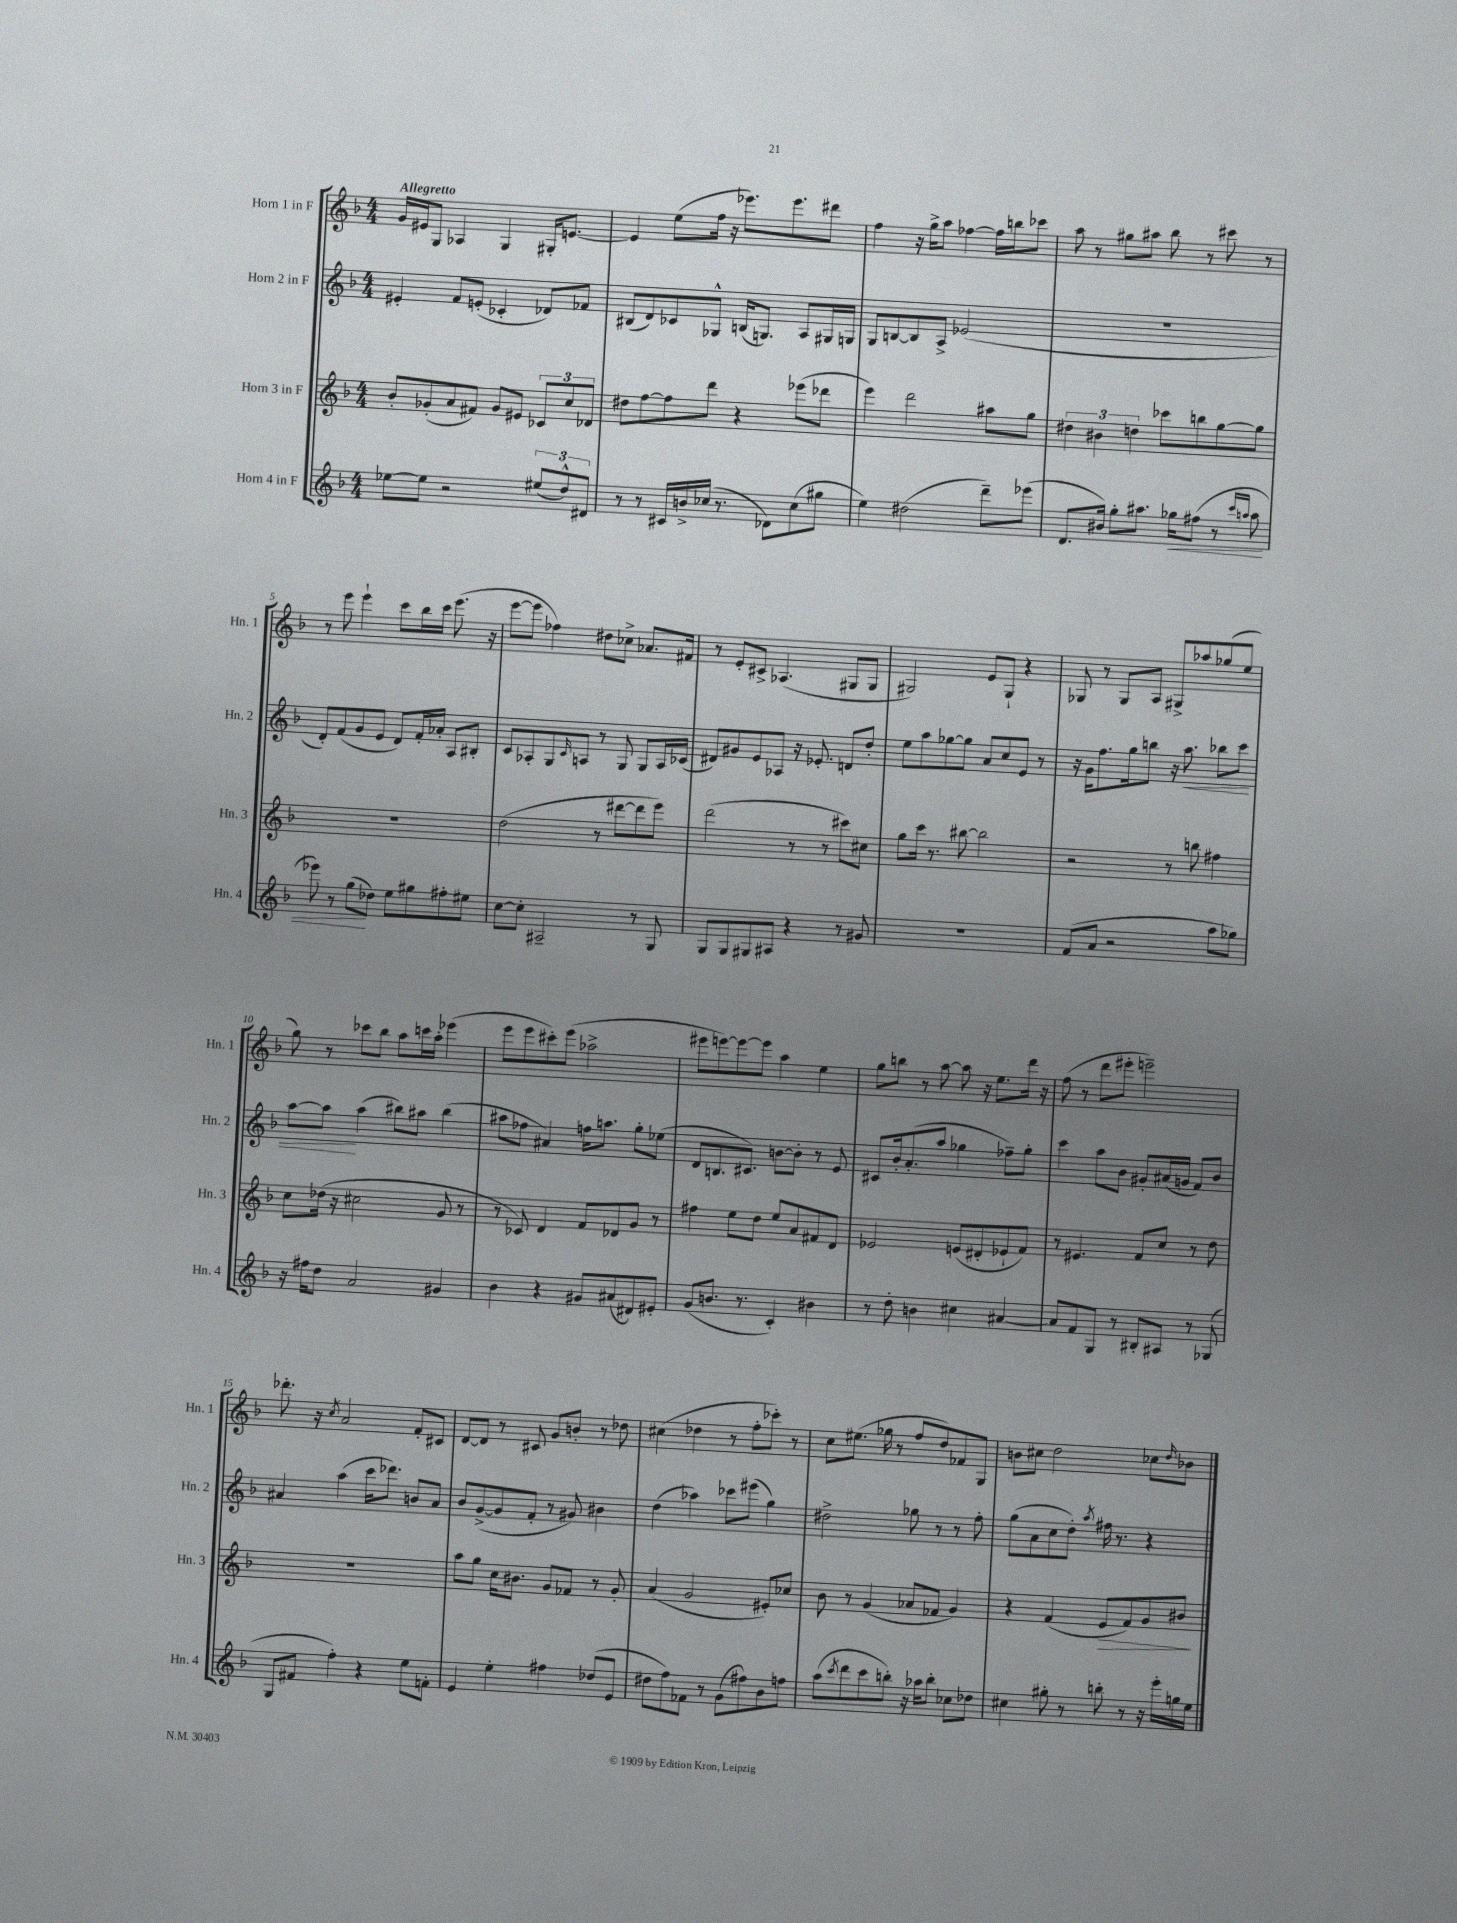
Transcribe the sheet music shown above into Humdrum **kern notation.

**kern	**kern	**kern	**kern
*staff4	*staff3	*staff2	*staff1
*clefG2	*clefG2	*clefG2	*clefG2
*k[b-]	*k[b-]	*k[b-]	*k[b-]
*M4/4	*M4/4	*M4/4	*M4/4
[8ee-	8b-'	4e#'	16g
.	.	.	16e#
8ee-]	(8g-'	.	8G
2r	8a	8f	4A-
.	8f#)	(8e'	.
.	8g-	4c-'	4G
.	8e#	.	.
(12ee#	12c-	8d-)	16G#'
.	.	.	[8.e
12dd^^)	12cc	.	.
.	.	8f-	.
12d#	12d-	.	.
=	=	=	=
8r	8dd#	(8B#	4e]
8r	[8ff	8d)	.
16c#	8ff]	8c-	(8ee
16b^	.	.	.
(16cc-	8ddd	8G-^^	16ff
8.r	.	.	16r
.	4r	(16B	8.eee-)
.	.	8.G)	.
8d-)	.	.	.
.	.	.	8.eee-
(8cc-	(8eee-	8A	.
8gg#	8ddd-	16G#	8ddd#
.	.	16G	.
=	=	=	=
4ee)	4eee)	8G	4ff
.	.	[8B	.
(2dd#	2ddd	8B]	16r
.	.	.	16gg^
.	.	8A^	8aa
.	.	(2e-	[4ff-
8ddd~)	8aa#	.	16ff-]
.	.	.	16bb
(8eee-	8gg	.	8ccc-
=	=	=	=
8.d	6dd#	1r	8aa
.	.	.	8r
.	6b#	.	.
16b#)	.	.	.
8gg'	.	.	8gg#
.	6dd	.	.
8.aa#	.	.	8aa#
.	8ccc-	.	8bb-
16gg-	.	.	.
(8ff#	8bb	.	8r
8r	[8gg	.	8ccc#
16qqccc	.	.	.
16qqaa	.	.	.
8aa	8gg]	.	8r
=	=	=	=
8eee-)	1r	8d')	8r
8r	.	(8f	8eee
(8gg	.	8g	4eee`
8dd-)	.	8e	.
8ee	.	8d)	8ccc
8gg#	.	16f'	16bb-
.	.	16a-'	16ccc
8ff#'	.	8A	(8.eee
8ee#	.	8B#'	.
.	.	.	16r
=	=	=	=
[8cc	(2dd	8c	[8eee
8cc']	.	8A-'	8eee]
2A#~	.	8G	4ff-)
.	.	16qqc	.
.	.	8A	.
.	8r	8r	8dd#
.	[8ddd#	8G	8cc-^
8r	8ddd#]	8G	8.a-
8G	8eee)	16A	.
.	.	(16c-	16f#
=	=	=	=
8G	(2ddd	8d#)	8r
8G	.	8g#	8e'
8G#	.	8e	8c#^
8A#	.	8A-	(4.A-
4r	8r	16r	.
.	.	8.e-'	.
.	8r	.	.
8r	8ccc#)	8d	8G#
8g#	8cc#	8dd'	8G#
=	=	=	=
1r	8gg	8ee	2G#)
.	16ccc	8aa	.
.	8.r	.	.
.	.	[8gg-	.
.	[8bb#	8gg-]	.
.	2bb#]	8a	8e
.	.	8cc	8G#`
.	.	8e	4r
.	.	8r	.
=	=	=	=
(8f	2r	16r	8G-
.	.	16g	.
8a	.	8.ff	8r
2r	.	.	8G-
.	.	16gg	.
.	.	8bb	8A
.	8r	16r	8G#^
.	.	8.aa	.
.	8bb	.	8aa-
8aa	4ff#	8bb-	(8gg-
8gg-)	.	8ccc	8ee
=	=	=	=
16r	8cc	[8aa	8gg)
16ff#	.	.	.
8dd	(16dd-	8aa]	8r
.	16r	.	.
2a	2cc#	(4aa	8ccc-
.	.	.	8bb-
.	.	8bb#)	8aa
.	.	8aa#	16ccc
.	.	.	16aa'
4g#	8g	(4bb#	(4eee-
.	8r	.	.
=	=	=	=
4b-	8r	8aa#	8eee
.	8c-)	8ff-	8eee
4r	4d	4a#)	8ccc#')
.	.	.	(8eee
8g#	8f	16ff	2aa-^
.	.	8.aa	.
(8a#	8d-	.	.
8d#)	8g	8gg'	.
8e#'	8r	(8ee-	.
=	=	=	=
(8g	4ff#	8d	8eee#
8.b	.	8.B	[8eee)
.	8ee	.	8eee_
8.r	.	8.c#)	.
.	8dd	.	8eee]
4c')	8ee	[8b	4aa
.	8a	8b']	.
4b#	8f#	8r	4ee
.	8d	8e	.
=	=	=	=
8r	2e-	8c#	8gg
8dd'	.	16b-'	8bb
.	.	(8.a'	.
4b	.	.	8r
.	.	8aa	[8aa
4cc#	(8e	4gg-	8aa]
.	8d#'	.	16r
.	.	.	8.ee
[4a#	8e-`	8ff-~)	.
.	8f)	8gg-'	16ddd
.	.	.	16r
=	=	=	=
8a#]	8r	4ccc	(8ff
8f	4.e#	.	8r
8G	.	8aa	8ddd
8r	.	8b-	8eee#'
8B#'	8f	8g#'	2eee~)
8A#	8cc	(16a#	.
.	.	16g	.
8r	8r	8f)	.
(8G-	8dd	8b-	.
=	=	=	=
8G	1r	4a#	8.ddd-'
8f#	.	.	.
.	.	.	16r
.	.	.	8qcc
4ff')	.	(4aa	2a
4r	.	16ccc	.
.	.	8.ddd-)	.
8ee	.	8b	8f'
8f'	.	8a#	8c#
=	=	=	=
4e	8aa	8b-	[8d
.	8gg	([8g^	8d]
4ee'	16cc	8g]	8r
.	8.b#	.	.
.	.	8f'	8c#
4ff#	8g	8r	8g
.	8f-	8g#)	8b'
(8dd-	8r	4b#	8r
8e	8g'	.	8dd-
=	=	=	=
8dd#	(4a	(4dd	(4cc#
8ff)	.	.	.
8f-	2g	4aa-)	4dd-
8r	.	.	.
(8g	.	8ccc-	8r
8ff#)	.	(8eee#	8ff'
8b-	8e#')	4gg)	8ccc-')
8ff	8cc-	.	8r
=	=	=	=
(8aa	8b-	2dd#^	8cc
8qccc	.	.	.
8ddd	8r	.	(8.ee#
8ccc	(4g	.	.
.	.	.	16gg-
8bb')	.	.	8r
16r	8a-	8gg-	8ff
16aa-	.	.	.
8bb'	8f-	8r	8dd)
8cc-	4g)	8r	8f-
8dd-	.	8ff'	8G
=	=	=	=
4cc#	4r	(8gg	8b
.	.	8a	8cc#
8gg#'	(4f	8cc	2dd
8r	.	8dd')	.
.	.	8qaa	.
8bb'	8e	16ff#	.
.	.	8.r	.
8r	8f)	.	.
16r	8g	4r	8cc-
16eee'	.	.	.
.	.	.	16qqdd
16gg	8b#	.	8b-
16ee	.	.	.
==	==	==	==
*-	*-	*-	*-
